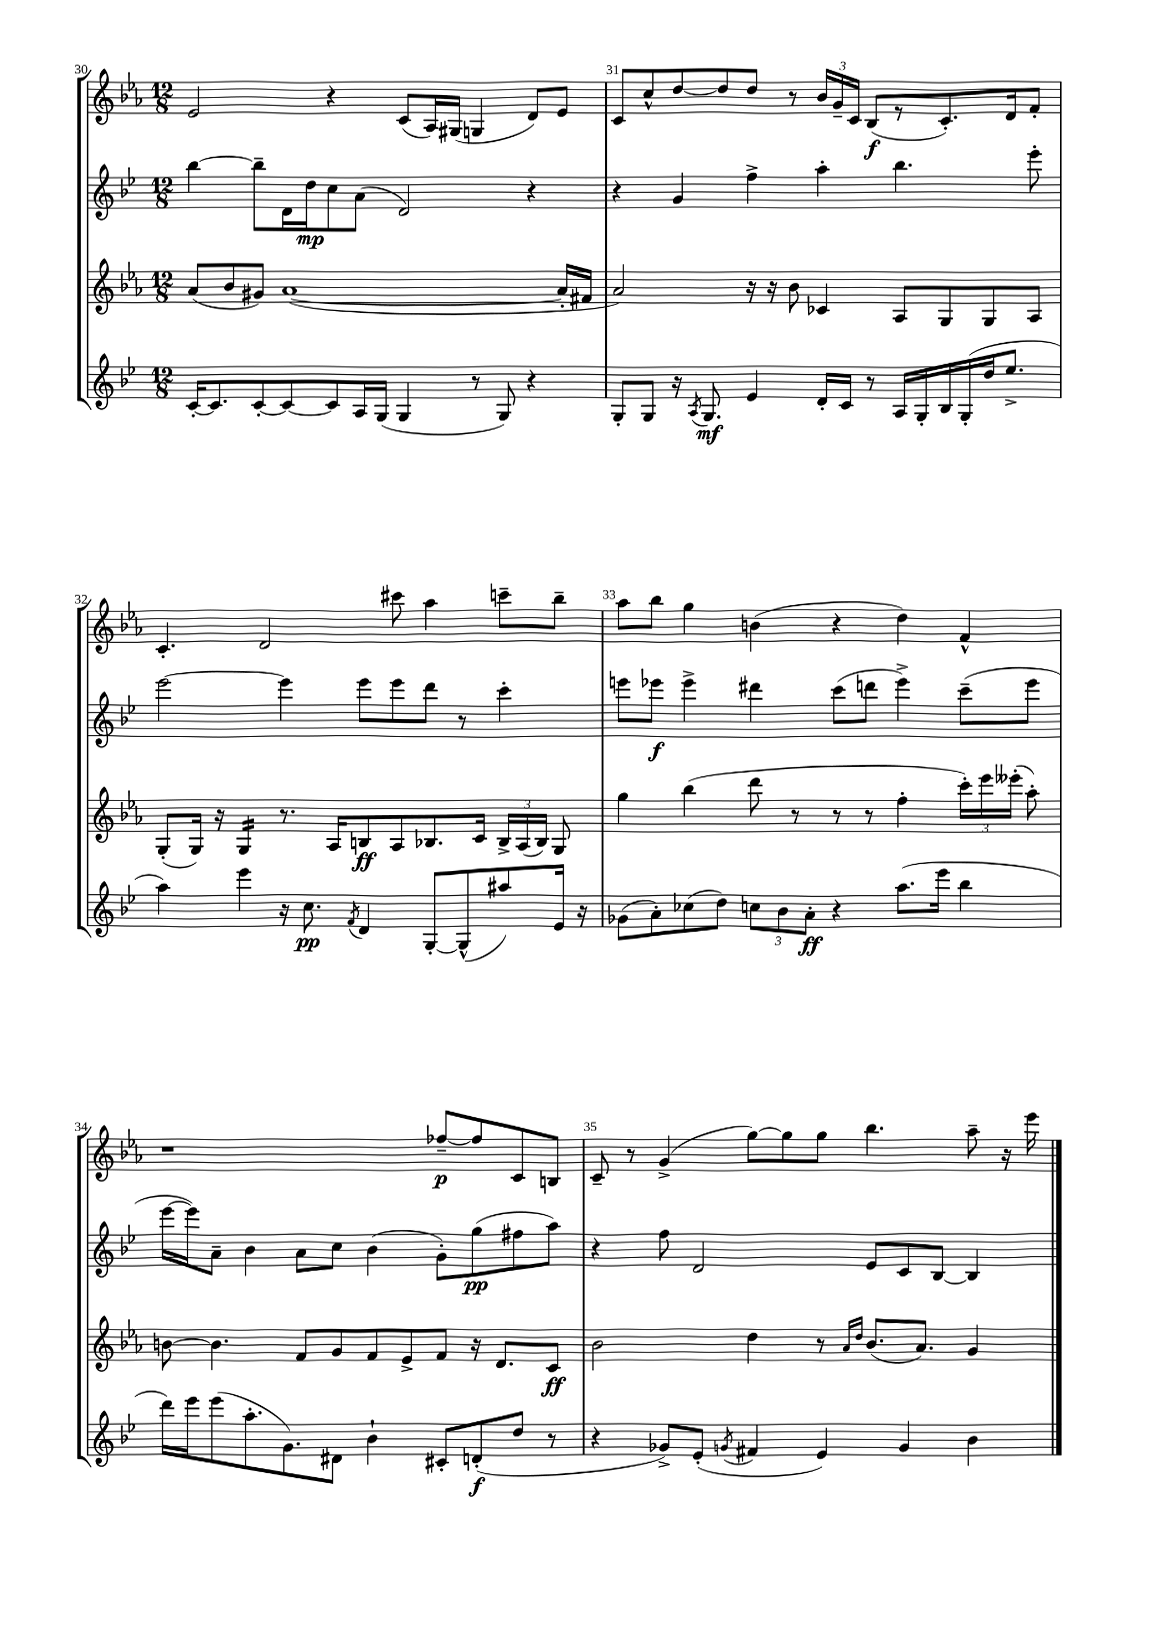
<<
\new StaffGroup <<
\new Staff = "s0" {
    \clef treble \key ees \major \numericTimeSignature \time 12/8
    \autoBeamOff ees'2 r4 c'8[( aes16) gis16]( g4 d'8[) ees'8] |
    c'8[ c''8-^ d''8~ d''8 d''8] r8 \tuplet 3/2 { bes'16[ g'16-- c'16] } bes8[\f( r8 c'8.-.) d'16 f'8]-. |
    c'4.-. d'2 cis'''8 aes''4 c'''8[-- bes''8]-- |
    aes''8[ bes''8] g''4 b'4( r4 d''4) f'4-^ |
    r1 fes''8[~--\p fes''8 c'8 b8] |
    c'8-- r8 g'4->( g''8[~) g''8 g''8] bes''4. aes''8-- r16 ees'''16 \bar "|." |
}
\new Staff = "s1" {
    \clef treble \key bes \major \numericTimeSignature \time 12/8
    \autoBeamOff bes''4~ bes''8[-- d'16 d''16\mp c''8 a'8]( d'2) r4 |
    r4 g'4 f''4-> a''4-. bes''4. ees'''8-. |
    ees'''2~ ees'''4 ees'''8[ ees'''8 d'''8] r8 c'''4-. |
    e'''8[ ees'''8]\f ees'''4-> dis'''4 c'''8[( d'''8] ees'''4->) c'''8[--( ees'''8] |
    ees'''16[~ ees'''16) a'8]-- bes'4 a'8[ c''8] bes'4( g'8[-.) g''8\pp( fis''8 a''8]) |
    r4 f''8 d'2 ees'8[ c'8 bes8]~ bes4 \bar "|." |
}
\new Staff = "s2" {
    \clef treble \key ees \major \numericTimeSignature \time 12/8
    \autoBeamOff aes'8[( bes'8 gis'8]) aes'1~( aes'16[-. fis'16] |
    aes'2) r16 r16 bes'8 ces'4 aes8[ g8 g8 aes8] |
    g8[-.( g16]) r16 g4:16 r8. aes16[ b8\ff aes8 bes8. c'16] \tuplet 3/2 { bes16[-> aes16( bes16]) } g8 |
    g''4 bes''4( d'''8 r8 r8 r8 f''4-. \tuplet 3/2 { c'''16[-.) ees'''16 eeses'''16]-.( } aes''8-.) |
    b'8~ b'4. f'8[ g'8 f'8 ees'8-> f'8] r16 d'8.[ c'8]\ff |
    bes'2 d''4 r8 \grace { aes'16[ d''16] } bes'8.[( aes'8.]) g'4 \bar "|." |
}
\new Staff = "s3" {
    \clef treble \key bes \major \numericTimeSignature \time 12/8
    \autoBeamOff c'16[~-. c'8. c'8~-. c'8~ c'8 a16 g16]( g4 r8 g8) r4 |
    g8[-. g8] r16 \acciaccatura { a8 } g8.\mf ees'4 d'16[-. c'16] r8 a16[ g16-. bes16 g16-.( d''16 ees''8.]-> |
    a''4) ees'''4 r16 c''8.\pp \acciaccatura { f'8 } d'4 g8[~-. g8-^( ais''8) ees'16] r16 |
    ges'8[( a'8-.) ces''8( d''8]) \tuplet 3/2 { c''8[ bes'8 a'8]-.\ff } r4 a''8.[( ees'''16] bes''4 |
    d'''16[) ees'''16 ees'''8( a''8.-. g'8.) dis'8] bes'4-! cis'8[-. d'8-.\f( d''8] r8 |
    r4 ges'8[->) ees'8]-.( \acciaccatura { g'8 } fis'4 ees'4) g'4 bes'4 \bar "|." |
}
>>
>>
\layout { \context { \Score currentBarNumber = #30 \override BarNumber.break-visibility = ##(#f #t #t) barNumberVisibility = #all-bar-numbers-visible } }
